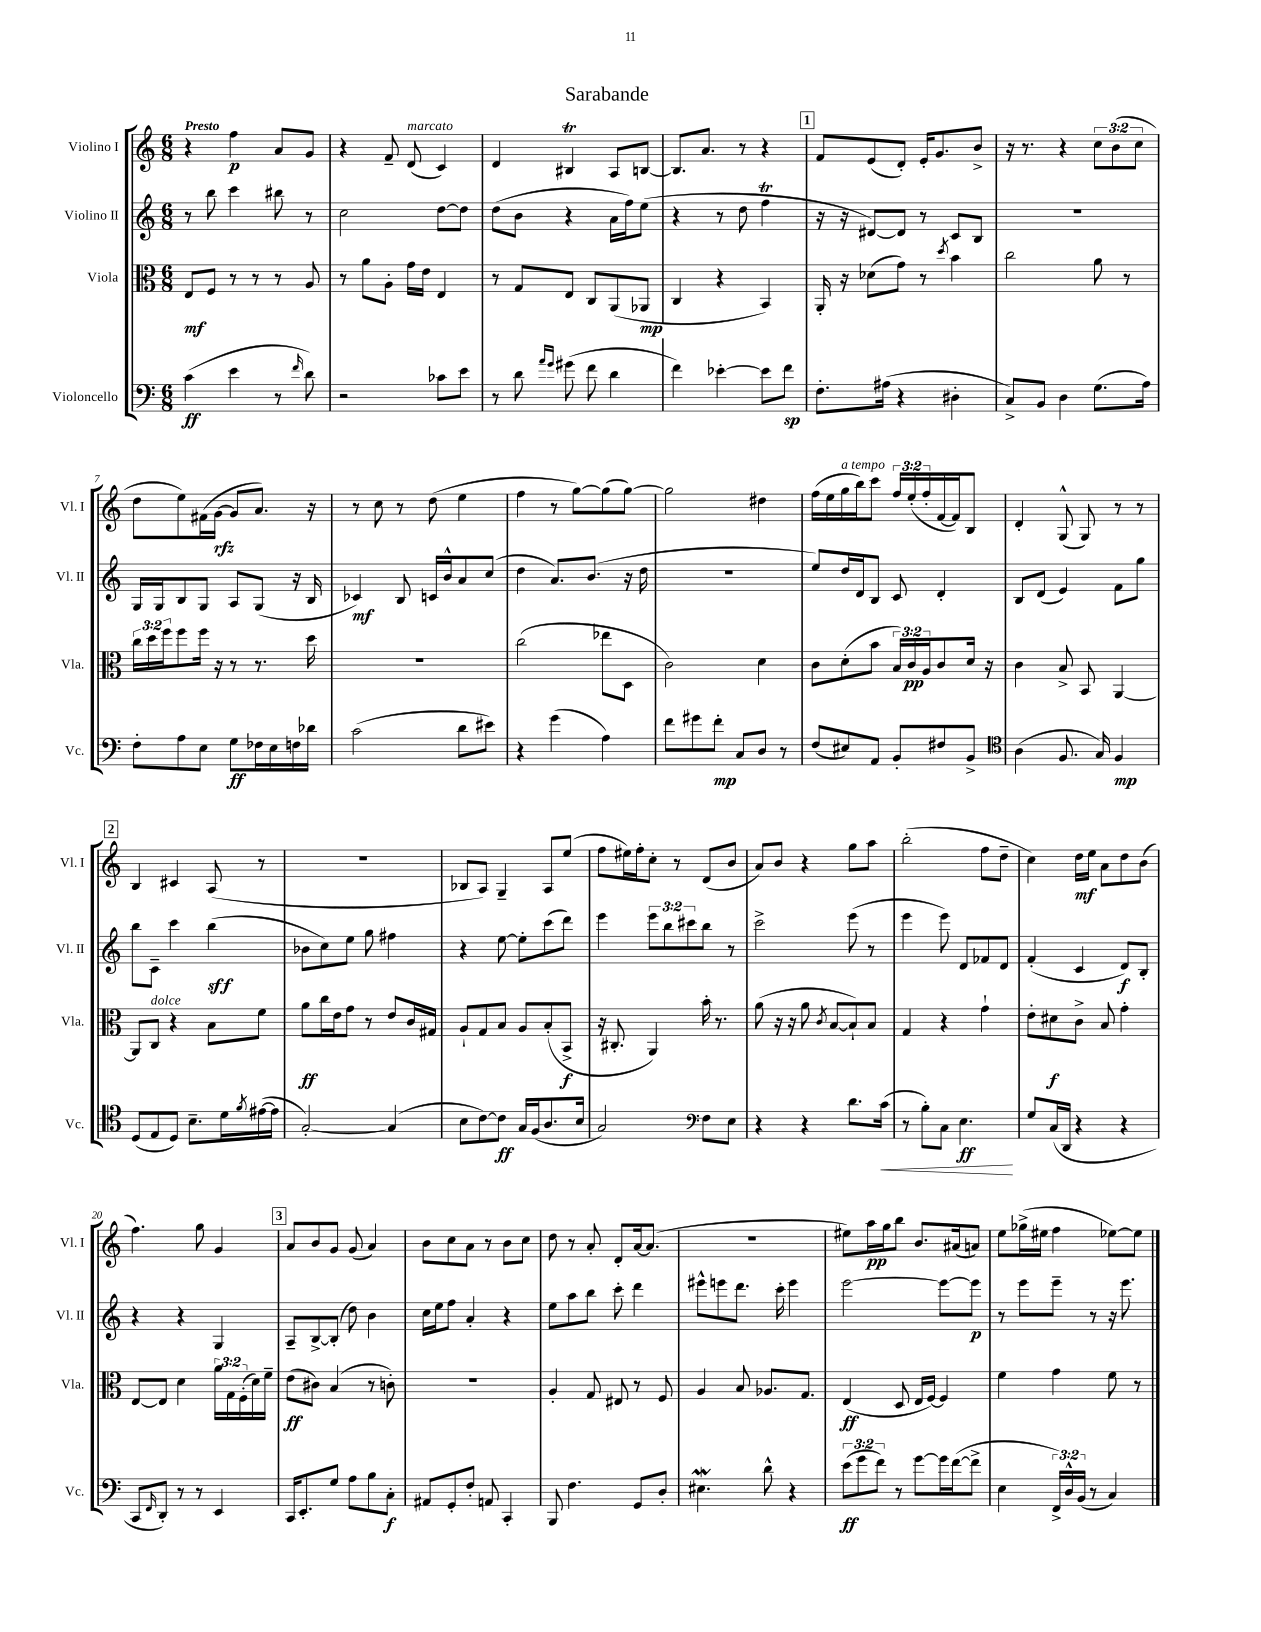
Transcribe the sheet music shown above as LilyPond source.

\header { title = "Sarabande" }
<<
\new StaffGroup <<
\new Staff = "s0" \with { instrumentName = "Violino I" shortInstrumentName = "Vl. I" } {
    \clef treble \key c \major \numericTimeSignature \time 6/8 \override Staff.TupletNumber.text = #tuplet-number::calc-fraction-text \tempo "Presto"
    r4 f''4\p a'8 g'8 |
    r4 f'8-- d'8^\markup { \italic "marcato" }( c'4) |
    d'4 bis4\trill a8 b8~ |
    b8. a'8. r8 r4 |
    \mark \markup { \box "1" } f'8 e'8( d'8-.) e'16-. g'8. b'8-> |
    r16 r8. r4 \tuplet 3/2 { c''8 b'8( c''8 } |
    d''8 e''8) fis'16( g'16~\rfz g'8 a'8.) r16 |
    r8 c''8 r8 d''8( e''4 |
    f''4 r8 g''8~) g''8( g''8~) |
    g''2 dis''4 |
    f''16( e''16 g''16^\markup { \italic "a tempo" } b''16) c'''8 \tuplet 3/2 { f''16 e''16-.( f''16-. } f'16~ f'16) b8 |
    d'4-. g8-^( g8) r8 r8 |
    \mark \markup { \box "2" } b4 cis'4 a8( r8 |
    R2. |
    bes8 a8) g4-- a8 e''8( |
    f''8 eis''16) f''16-. c''8-. r8 d'8( b'8 |
    a'8) b'8 r4 g''8 a''8 |
    b''2-.( f''8 d''8-- |
    c''4) d''16\mf e''16 a'8 d''8 b'8( |
    f''4.) g''8 g'4 |
    \mark \markup { \box "3" } a'8 b'8 g'8 g'8( a'4) |
    b'8 c''8 a'8 r8 b'8 c''8 |
    d''8 r8 a'8-. d'8-. a'16~ a'8.( |
    R2. |
    eis''8) a''16\pp g''16 b''8 b'8. ais'16( a'8) |
    e''8 ges''16->( eis''16 f''4 ees''8~) ees''8 \bar "|." |
}
\new Staff = "s1" \with { instrumentName = "Violino II" shortInstrumentName = "Vl. II" } {
    \clef treble \key c \major \numericTimeSignature \time 6/8 \override Staff.TupletNumber.text = #tuplet-number::calc-fraction-text
    r8 b''8 c'''4 bis''8 r8 |
    c''2 d''8~ d''8 |
    d''8( b'8 r4 a'16 f''16) e''8( |
    r4 r8 d''8 f''4\trill |
    \mark \markup { \box "1" } r16 r16 dis'8~) dis'8 r8 c'8 b8 |
    R2. |
    g16 g16 b8 g8 a8 g8( r16 b16 |
    ces'4\mf) b8 c'16 b'16-^ a'8 c''8( |
    d''4 a'8.) b'8.( r16 d''16 |
    R2. |
    e''8) d''16 d'16 b8 c'8 d'4-. |
    b8 d'8( e'4) f'8 g''8 |
    \mark \markup { \box "2" } b''8 c'8-- c'''4 b''4\sff( |
    bes'8 c''8) e''8 g''8 fis''4 |
    r4 e''8~ e''8-. c'''8( d'''8) |
    e'''4 \tuplet 3/2 { e'''8 b''8 cis'''8 } b''8 r8 |
    c'''2-> e'''8( r8 |
    e'''4 e'''8) d'8 fes'8 d'8 |
    f'4-.( c'4 d'8\f) b8-. |
    r4 r4 g4 |
    \mark \markup { \box "3" } a8-- b8~-> b8-.( d''8) b'4 |
    c''16 e''16 f''8 a'4-. r4 |
    e''8 a''8 b''8 c'''8-. d'''4 |
    eis'''8-^ e'''8 d'''8. c'''16-. e'''4 |
    e'''2~ e'''8~ e'''8\p |
    r8 e'''8 e'''8-- r8 r16 e'''8. \bar "|." |
}
\new Staff = "s2" \with { instrumentName = "Viola" shortInstrumentName = "Vla." } {
    \clef alto \key c \major \numericTimeSignature \time 6/8 \override Staff.TupletNumber.text = #tuplet-number::calc-fraction-text
    e8\mf f8 r8 r8 r8 a8 |
    r8 a'8 a8-. g'16 e'16 e4 |
    r8 g8 e8 c8 a,8( aes,8\mp |
    c4 r4 b,4) |
    \mark \markup { \box "1" } a,16-. r16 des'8( g'8) r8 \acciaccatura { d''8 } b'4 |
    c''2 a'8 r8 |
    \tuplet 3/2 { c''16 d''16 f''16 } f''8 f''16 r16 r8 r8. d''16 |
    R2. |
    c''2( ees''8 d8 |
    c'2) d'4 |
    c'8 d'8-.( b'8 \tuplet 3/2 { b16) c'16\pp a16 } c'8 d'16 r16 |
    c'4 b8-> b,8 a,4~ |
    \mark \markup { \box "2" } a,8 c8^\markup { \italic "dolce" } r4 b8 f'8 |
    a'8\ff c''16 e'16 g'8 r8 e'8 c'16 gis16 |
    a8-! g8 b8 a8 b8-.( b,8->\f |
    r16 cis8.-. a,4) b'16-. r8. |
    a'8( r16 r16 a'8 \acciaccatura { c'8 } b8~ b8-!) b8 |
    g4 r4 g'4-! |
    e'8-. dis'8\f c'8-> b8 g'4-. |
    e8~ e8 d'4 \tuplet 3/2 { a'16 g16 f16-.( } d'16) f'16-- |
    \mark \markup { \box "3" } e'8\ff( cis'8) b4( r8 c'8-.) |
    R2. |
    a4-. g8 eis8 r8 f8 |
    a4 b8 aes8. g8. |
    e4\ff( d8 e16 f16~) f4 |
    f'4 g'4 f'8 r8 \bar "|." |
}
\new Staff = "s3" \with { instrumentName = "Violoncello" shortInstrumentName = "Vc." } {
    \clef bass \key c \major \numericTimeSignature \time 6/8 \override Staff.TupletNumber.text = #tuplet-number::calc-fraction-text
    c'4\ff( e'4 r8 \grace { f'16 } d'8) |
    r2 ces'8 e'8 |
    r8 d'8 \grace { a'16 g'16 } gis'8( f'8 d'4 |
    f'4) ees'4~-. ees'8 f'8\sp |
    \mark \markup { \box "1" } f8.-. ais16( r4 dis4-. |
    c8->) b,8 d4 g8.( a16) |
    f8-. a8 e8 g8\ff fes16 e16 f16 des'16 |
    c'2( d'8 eis'8) |
    r4 g'4( a4) |
    f'8 gis'8 f'8-.\mp c8 d8 r8 |
    f8( eis8) a,8 b,8-. fis8 b,8-> |
    \clef tenor a4( f8. g16) f4\mp |
    \mark \markup { \box "2" } d8( e8 d8) b8.-- d'16 \acciaccatura { f'8 } eis'16~( eis'16 |
    g2~-.) g4( |
    b8 c'8~) c'8\ff g16 f16( a8. b16 |
    g2) \clef bass f8 e8 |
    r4 r4 d'8. c'16\<( |
    r8 b8-.) c8 e4.\ff\! |
    g8 c16( d,16 r4 r4 |
    c,8 \grace { f,16 } d,8-.) r8 r8 e,4 |
    \mark \markup { \box "3" } c,16 e,8.-. g8 a8 b8 c8-.\f |
    ais,8 g,8-. f8-. a,8 c,4-. |
    b,,8 f4. g,8 d8-. |
    eis4.\mordent d'8-^ r4 |
    \tuplet 3/2 { e'8\ff( g'8 f'8) } r8 g'8~ g'16 f'16~( f'8-> |
    e4 \tuplet 3/2 { f,16->) d16-^ b,16( } r8 c4) \bar "|." |
}
>>
>>
